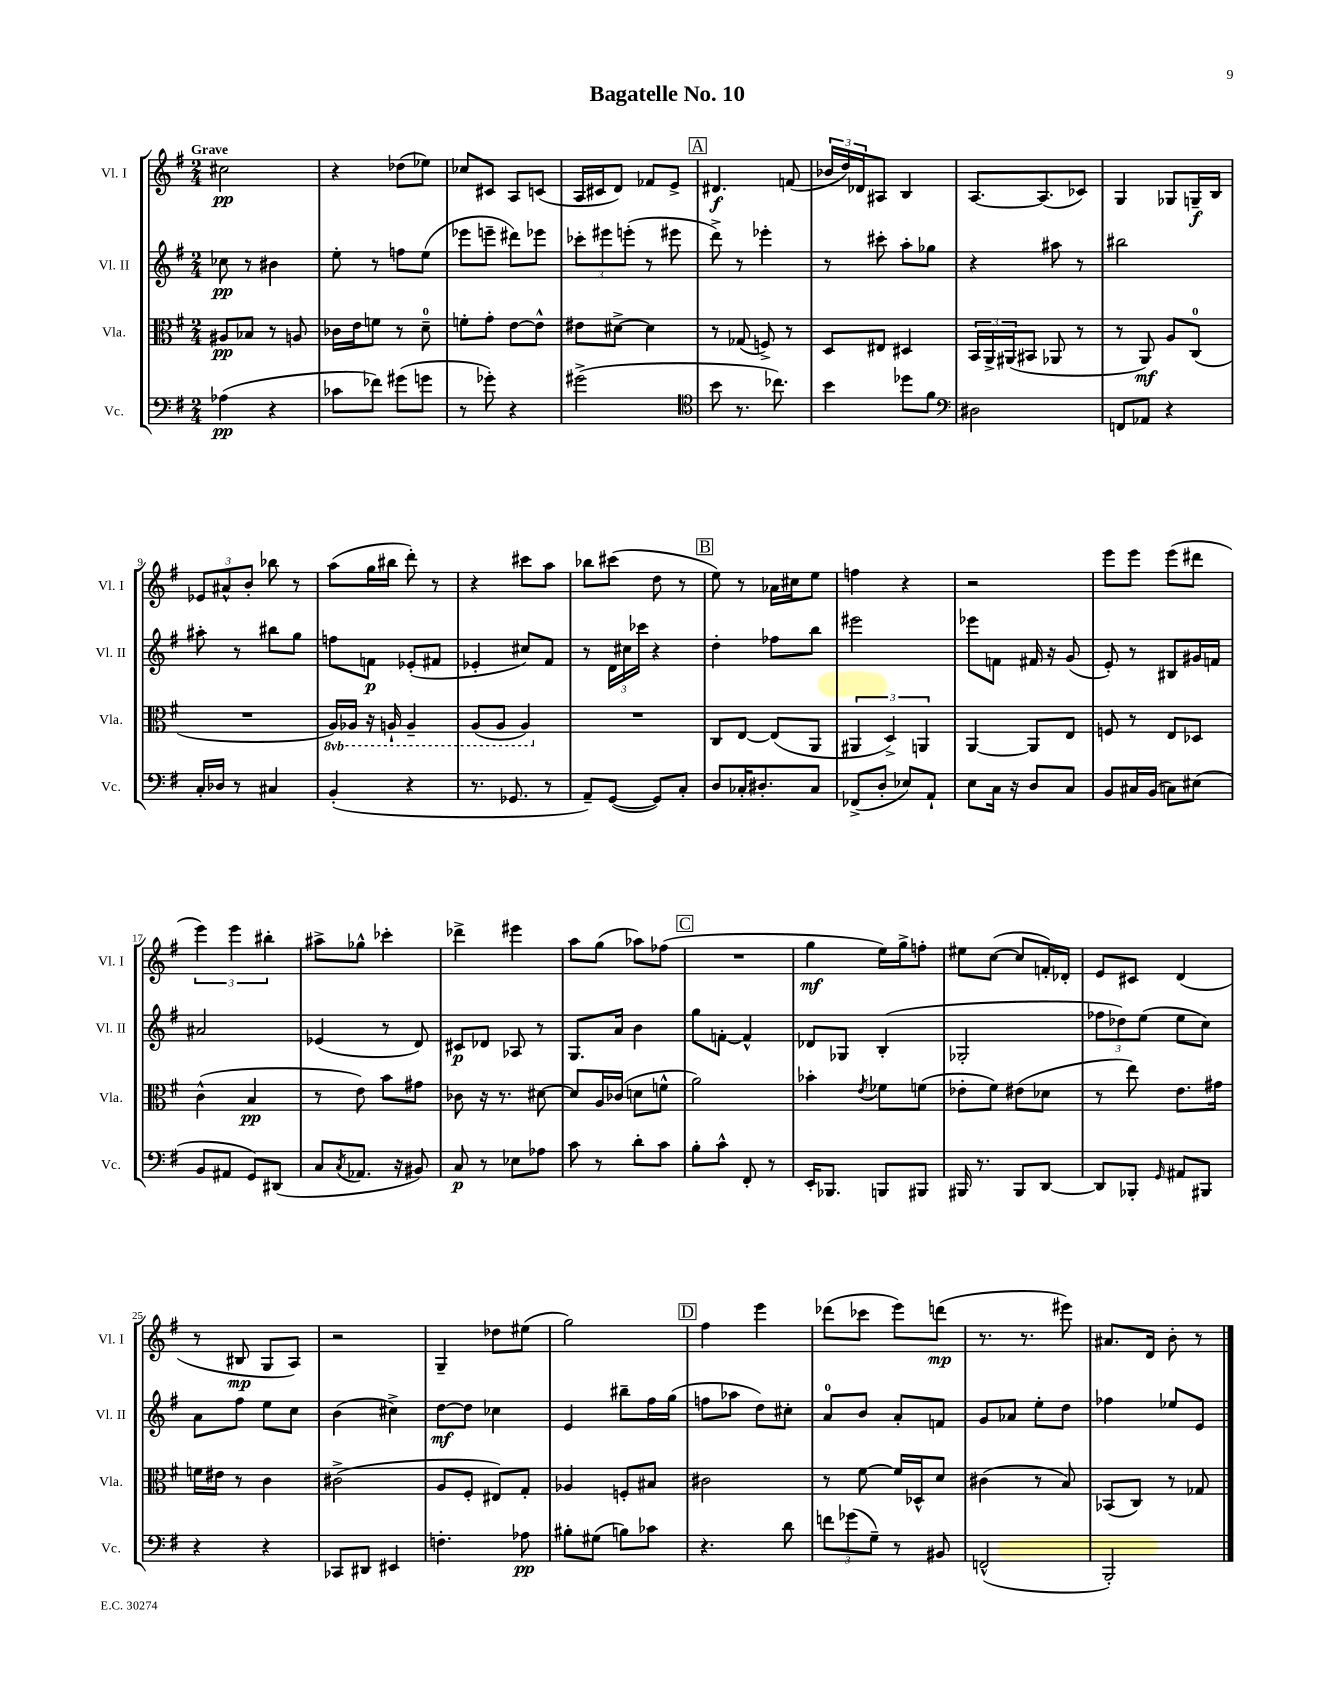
\header { title = "Bagatelle No. 10" }
<<
\new StaffGroup <<
\new Staff = "s0" \with { instrumentName = "Vl. I" shortInstrumentName = "Vl. I" } {
    \clef treble \key g \major \numericTimeSignature \time 2/4 \tempo "Grave"
    cis''2\pp |
    r4 des''8( ees''8) |
    ces''8 cis'8 a8 c'8( |
    a16 cis'16 d'8) fes'8 e'8-> |
    \mark \markup { \box "A" } dis'4.\f f'8( |
    \tuplet 3/2 { bes'16 d''16) des'16 } ais8 b4 |
    a8.~ a8.( ces'8) |
    g4 ges8 g16--\f b16 |
    \tuplet 3/2 { ees'8 ais'8-^ b'8-. } bes''8 r8 |
    a''8( g''16 bis''16 d'''8-.) r8 |
    r4 cis'''8 a''8 |
    bes''8 cis'''8( d''8 r8 |
    \mark \markup { \box "B" } e''8) r8 aes'16 cis''16 e''8 |
    f''4 r4 |
    r2 |
    e'''8 e'''8 e'''8( dis'''8 |
    \tuplet 3/2 { e'''4) e'''4 bis''4-. } |
    ais''8-> ges''8-^ ces'''4-. |
    des'''4-> eis'''4 |
    a''8 g''8( aes''8) fes''8( |
    \mark \markup { \box "C" } R2 |
    g''4\mf e''16) g''16-> f''8-. |
    eis''8 c''8~( c''8 f'16-.) des'16-. |
    e'8 cis'8 d'4( |
    r8 bis8\mp g8 a8) |
    r2 |
    g4-- des''8 eis''8( |
    g''2) |
    \mark \markup { \box "D" } fis''4 e'''4 |
    des'''8( ces'''8 e'''8) d'''8\mp( |
    r8. r8. eis'''8) |
    ais'8. d'16 b'8-. r8 \bar "|." |
}
\new Staff = "s1" \with { instrumentName = "Vl. II" shortInstrumentName = "Vl. II" } {
    \clef treble \key g \major \numericTimeSignature \time 2/4
    ces''8\pp r8 bis'4 |
    e''8-. r8 f''8 e''8( |
    ees'''8 e'''8-- dis'''8) ees'''8 |
    \tuplet 3/2 { ces'''8-. eis'''8 e'''8-.( } r8 eis'''8 |
    \mark \markup { \box "A" } d'''8->) r8 ees'''4-. |
    r8 cis'''8-. a''8-. ges''8 |
    r4 ais''8 r8 |
    bis''2 |
    ais''8-. r8 bis''8 g''8 |
    f''8 f'8\p ees'8-.( fis'8 |
    ees'4-. cis''8) fis'8 |
    r8 \tuplet 3/2 { d'16 cis''16 ces'''16 } r4 |
    \mark \markup { \box "B" } d''4-. fes''8 b''8 |
    eis'''2 |
    ees'''8 f'8 fis'16 r16 g'8( |
    e'8-.) r8 bis8 gis'16 f'16 |
    ais'2 |
    ees'4( r8 d'8) |
    cis'8\p des'8 aes8 r8 |
    g8. a'16 b'4 |
    \mark \markup { \box "C" } g''8 f'8~-. f'4-^ |
    des'8 ges8 b4-.( |
    ges2-. |
    \tuplet 3/2 { fes''8 des''8) e''8( } e''8 c''8) |
    a'8 fis''8 e''8 c''8 |
    b'4( cis''4->) |
    d''8~\mf d''8 ces''4 |
    e'4 bis''8-- fis''16 g''16( |
    \mark \markup { \box "D" } f''8 aes''8 d''8) cis''8-. |
    a'8-0 b'8 a'8-. f'8 |
    g'8 aes'8 e''8-. d''8 |
    fes''4 ees''8 e'8 \bar "|." |
}
\new Staff = "s2" \with { instrumentName = "Vla." shortInstrumentName = "Vla." } {
    \clef alto \key g \major \numericTimeSignature \time 2/4 \set Staff.ottavationMarkups = #ottavation-simple-ordinals
    ais8\pp bes8 r8 a8 |
    ces'16 e'16 f'8 r8 d'8-0-- |
    f'8-. g'8-. e'8~ e'8-^ |
    eis'8 dis'8~-> dis'4 |
    \mark \markup { \box "A" } r8 ges8( f8->) r8 |
    d8 eis8 dis4 |
    \tuplet 3/2 { b,16 a,16-> ais,16( } bis,8 aes,8 r8 |
    r8 a,8\mf) a8 c8-0( |
    R2 |
    \ottava #-1 a,16) aes,16 r16 a,16-! a,4-- |
    a,8( a,8 a,4) \ottava #0 |
    R2 |
    \mark \markup { \box "B" } c8 e8~ e8( a,8 |
    \tuplet 3/2 { ais,4 d4->) a,4 } |
    a,4~ a,8 e8 |
    f8 r8 e8 des8 |
    c'4-^( b4\pp |
    r8 e'8) b'8 gis'8 |
    ces'8 r16 r8. dis'8~ |
    dis'8 a16 ces'16( d'8 f'8-^ |
    \mark \markup { \box "C" } a'2) |
    bes'4-. \acciaccatura { e'8 } fes'8 f'8( |
    ees'8-. fis'8) eis'8( des'8 |
    r8 e''8) e'8. gis'16 |
    f'16 eis'16 r8 c'4 |
    cis'2->( |
    a8 fis8-. eis8) g8-. |
    aes4 f8-. bis8 |
    \mark \markup { \box "D" } cis'2 |
    r8 fis'8~ fis'16 des16-^ d'8 |
    cis'4( r8 b8) |
    bes,8( c8) r8 ges8 \bar "|." |
}
\new Staff = "s3" \with { instrumentName = "Vc." shortInstrumentName = "Vc." } {
    \clef bass \key g \major \numericTimeSignature \time 2/4
    aes4\pp( r4 |
    ces'8 fes'8) gis'8( g'8 |
    r8 ges'8-.) r4 |
    gis'2->( |
    \mark \markup { \box "A" } \clef tenor b'8 r8. ces''8.) |
    b'4 des''8 fis'8 |
    \clef bass dis2 |
    f,8 aes,8 r4 |
    c16-. des16 r8 cis4 |
    b,4-.( r4 |
    r8. ges,8. r8 |
    a,8--) g,8~( g,8) c8-. |
    \mark \markup { \box "B" } d8 ces16-. dis8.-. ces8 |
    fes,8->( d8-. ees8) a,8-! |
    e8 c16 r16 d8 c8 |
    b,8 cis16 b,16( c8) eis8( |
    b,8 ais,8 g,8) dis,8( |
    c8 \acciaccatura { c8 } aes,8. r16 bis,8) |
    c8\p r8 ees8 aes8 |
    c'8 r8 d'8-. c'8 |
    \mark \markup { \box "C" } b8-. c'8-^ fis,8-. r8 |
    e,16-. bes,,8. b,,8 bis,,8 |
    bis,,16 r8. bis,,8 d,8~ |
    d,8 bes,,8-. \grace { g,16 } ais,8 bis,,8 |
    r4 r4 |
    ces,8 dis,8 eis,4 |
    f4.-. aes8\pp |
    bis8-. gis8( b8) ces'8 |
    \mark \markup { \box "D" } r4. d'8 |
    \tuplet 3/2 { f'8 ges'8( g8--) } r8 bis,8 |
    f,2-^( |
    b,,2-.) \bar "|." |
}
>>
>>
